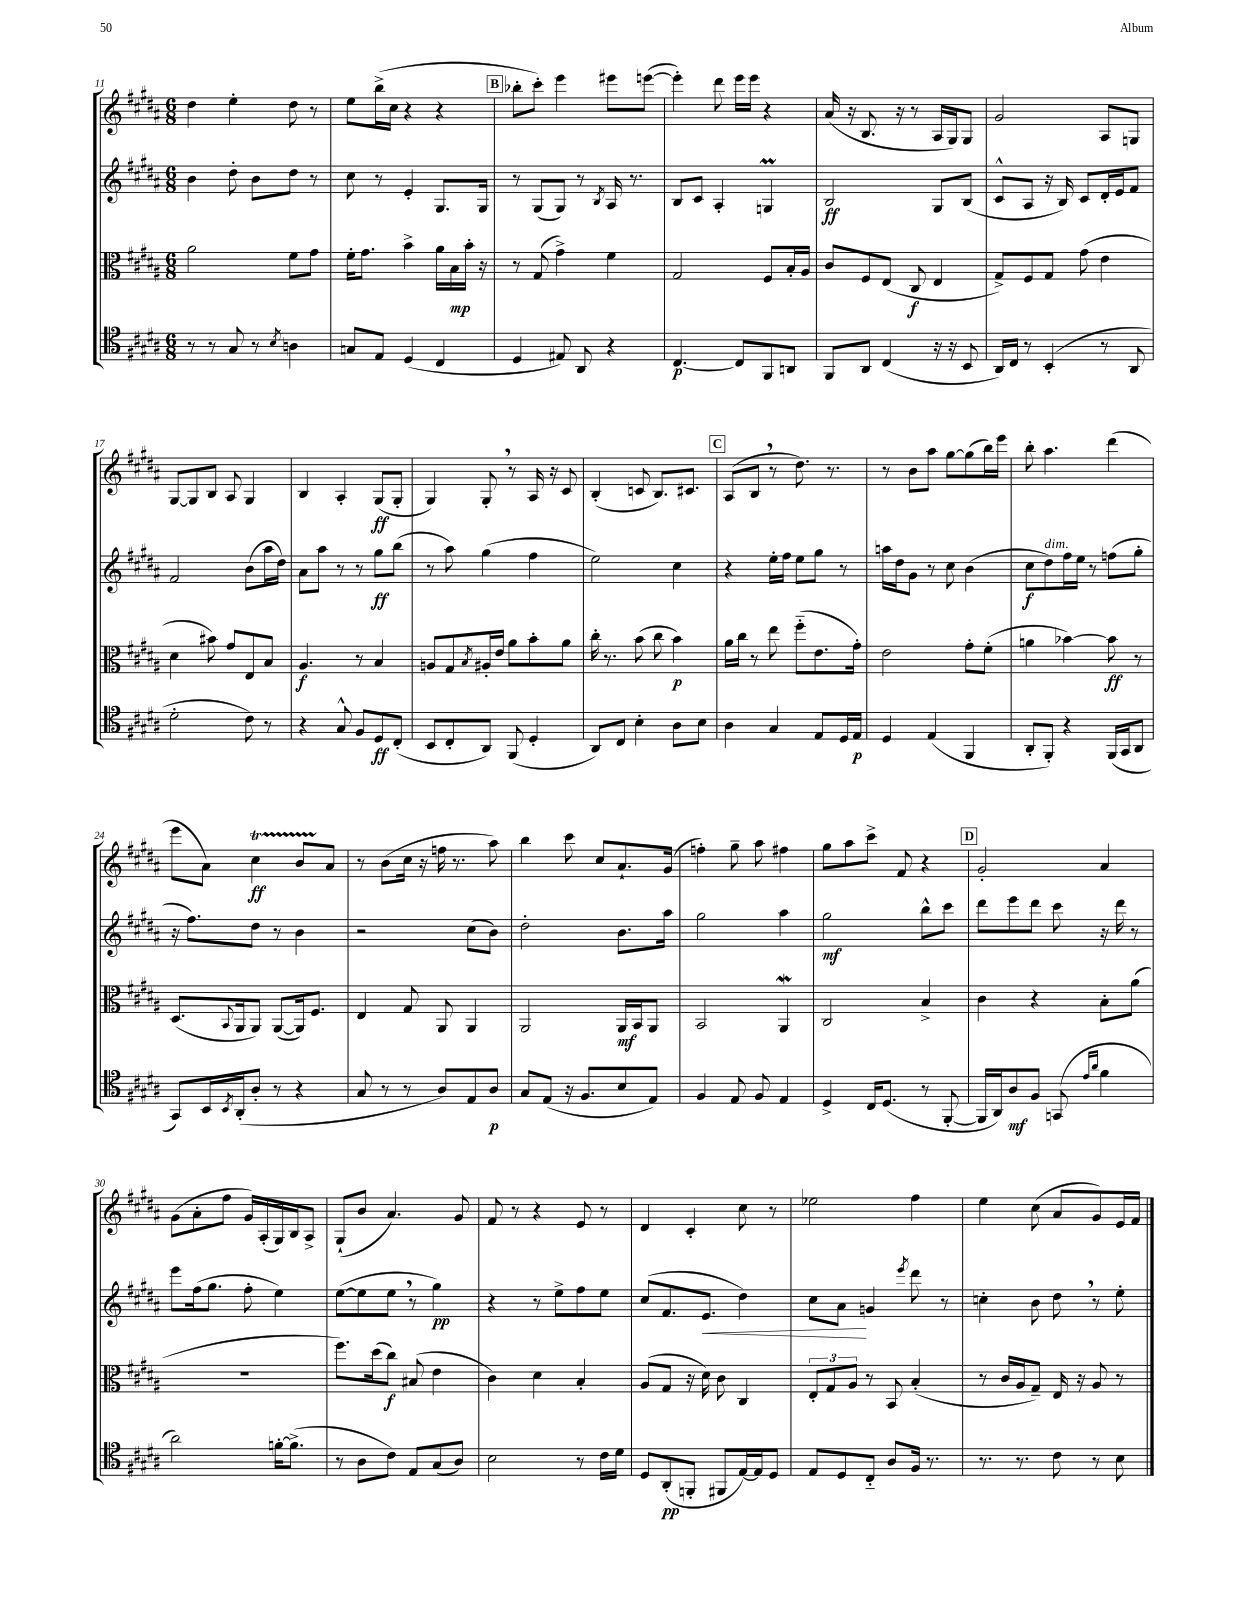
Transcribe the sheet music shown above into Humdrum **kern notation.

**kern	**dynam	**kern	**dynam	**kern	**dynam	**kern	**dynam
*part4	*part4	*part3	*part3	*part2	*part2	*part1	*part1
*staff4	*staff4	*staff3	*staff3	*staff2	*staff2	*staff1	*staff1
*clefC4	*	*clefC3	*	*clefG2	*	*clefG2	*
*k[f#c#g#d#a#]	*	*k[f#c#g#d#a#]	*	*k[f#c#g#d#a#]	*	*k[f#c#g#d#a#]	*
*M6/8	*	*M6/8	*	*M6/8	*	*M6/8	*
=11	=11	=11	=11	=11	=11	=11	=11
8r	.	2a#\	.	4b\	.	4dd#\	.
8r	.	.	.	.	.	.	.
8G#/	.	.	.	8dd#'\	.	4ee'\	.
8r	.	.	.	8b\L	.	.	.
8qB/	.	.	.	.	.	.	.
4An\	.	8f#\L	.	8dd#\J	.	8dd#\	.
.	.	8g#\J	.	8r	.	8r	.
=12	=12	=12	=12	=12	=12	=12	=12
8Gn/L	.	16f#'\KL	.	8cc#\	.	8ee\L	.
.	.	8.g#\J	.	.	.	.	.
8E/J	.	.	.	8r	.	(16bb^\L	.
.	.	.	.	.	.	16cc#\JJ	.
(4D#/	.	4b^\	.	4e'/	.	4r	.
4C#/	.	16a#\LL	.	8.G#/L	.	4r	.
.	.	16B\	mp	.	.	.	.
.	.	16b'\JJ	.	.	.	.	.
.	.	16r	.	16G#/Jk	.	.	.
!!LO:REH:place=s1:t=B
=13	=13	=13	=13	=13	=13	=13	=13
4D#/	.	8r	.	8r	.	8bb-X'\L	.
.	.	(8G#/	.	(8G#/L	.	8ccc#'\J)	.
8E#X/)	.	4g#^\)	.	8G#/J)	.	4eee\	.
8AA#/	.	.	.	8r	.	.	.
.	.	.	.	8qB/	.	.	.
4r	.	4f#\	.	16A#/	.	8eee#X\L	.
.	.	.	.	8.r	.	.	.
.	.	.	.	.	.	([8eeen\J	.
=14	=14	=14	=14	=14	=14	=14	=14
[4.C#/	p	2G#/	.	8B/L	.	4eee'\])	.
.	.	.	.	8c#/J	.	.	.
.	.	.	.	4A#'/	.	8ddd#\	.
8C#/L]	.	.	.	.	.	16eee\LL	.
.	.	.	.	.	.	16eee\JJ	.
8FF#/	.	8F#/L	.	4GnM/	.	4r	.
8AAn/J	.	16B'/L	.	.	.	.	.
.	.	16A#/JJ	.	.	.	.	.
=15	=15	=15	=15	=15	=15	=15	=15
8FF#/L	.	8c#/L	.	2B/	ff	(16a#/	.
.	.	.	.	.	.	16r	.
8AA#/J	.	8F#/	.	.	.	8.B/	.
(4C#/	.	(8E/J	.	.	.	.	.
.	.	.	.	.	.	16r	.
.	.	8C#/	f	.	.	8r	.
16r	.	4E/	.	8G#/L	.	16A#/LL	.
16r	.	.	.	.	.	16G#/J)	.
8BB/	.	.	.	(8B/J	.	8G#/J	.
=16	=16	=16	=16	=16	=16	=16	=16
16AA#/LL)	.	8G#^/L)	.	8c#^^/L	.	2g#/	.
16C#/JJ	.	.	.	.	.	.	.
8r	.	8F#/	.	8A#/J	.	.	.
(4BB'/	.	8G#/J	.	16r	.	.	.
.	.	.	.	16B/)	.	.	.
.	.	(8g#\	.	8c#/L	.	.	.
8r	.	4e\	.	16d#'/L	.	8A#/L	.
.	.	.	.	16e/J	.	.	.
8AA#/	.	.	.	8f#/J	.	8Gn/J	.
!!LO:LB:g=z
=17	=17	=17	=17	=17	=17	=17	=17
2d#'\	.	4d#\	.	2f#/	.	[8G#/L	.
.	.	.	.	.	.	8G#/]	.
.	.	8b#X\)	.	.	.	8B/J	.
.	.	8g#/L	.	.	.	8A#/	.
8c#\)	.	8E/	.	(8b\L	.	4G#/	.
8r	.	8B/J	.	16aa#\L	.	.	.
.	.	.	.	16dd#\JJ)	.	.	.
=18	=18	=18	=18	=18	=18	=18	=18
4r	.	4.A#/	f	8a#\L	.	4B/	.
.	.	.	.	8aa#\J	.	.	.
8G#^^/	.	.	.	8r	.	4A#'/	.
8F#/L	.	8r	.	8r	.	.	.
8D#/	ff	4B/	.	8gg#\L	ff	(8G#/L	ff
(8C#'/J	.	.	.	(8bb\J	.	8G#'/J	.
=19	=19	=19	=19	=19	=19	=19	=19
8BB/L	.	8An/L	.	8r	.	4G#/)	.
8C#'/	.	8G#/	.	8aa#\)	.	.	.
.	.	8qB/	.	.	.	.	.
8AA#/J)	.	16A#X'/L	.	(4gg#\	.	8G#',/	.
.	.	16e/JJ	.	.	.	.	.
(8FF#/	.	8a#\L	.	.	.	8r	.
4D#'/	.	8b'\	.	4ff#\	.	16A#/	.
.	.	.	.	.	.	16r	.
.	.	8a#\J	.	.	.	8c#/	.
=20	=20	=20	=20	=20	=20	=20	=20
8AA#/L)	.	16cc#'\	.	2ee\)	.	(4B'/	.
.	.	8.r	.	.	.	.	.
8C#/J	.	.	.	.	.	.	.
4B'\	.	(8b\	.	.	.	8cn/	.
.	.	8cc#\	.	.	.	8.B/L)	.
8A#\L	.	4b\)	p	4cc#\	.	.	.
.	.	.	.	.	.	8.c#X/J	.
8B\J	.	.	.	.	.	.	.
!!LO:REH:place=s1:t=C
=21	=21	=21	=21	=21	=21	=21	=21
4A#\	.	16a#\LL	.	4r	.	(8A#/L	.
.	.	16cc#\JJ	.	.	.	.	.
.	.	8r	.	.	.	8B,/J	.
4G#/	.	8ee\	.	16ee'\LL	.	8r	.
.	.	.	.	16ff#\JJ	.	.	.
.	.	(8ff#\L	.	8ee\L	.	8.dd#\)	.
8E/L	.	8.e\	.	8gg#\J	.	.	.
.	.	.	.	.	.	8.r	.
16D#/L	.	.	.	8r	.	.	.
16E/JJ	p	16g#'\Jk)	.	.	.	.	.
=22	=22	=22	=22	=22	=22	=22	=22
4D#/	.	2e\	.	16aan\LL	.	8r	.
.	.	.	.	16dd#\J	.	.	.
.	.	.	.	8g#\J	.	8b\L	.
(4E/	.	.	.	8r	.	8aa#\J	.
.	.	.	.	8cc#\	.	[8gg#\L	.
4FF#/	.	8g#'\L	.	(4b\	.	(8gg#\]	.
.	.	(8f#'\J	.	.	.	16bb\L)	.
.	.	.	.	.	.	16eee\JJ	.
=23	=23	=23	=23	=23	=23	=23	=23
8AA#'/L	.	4an\	.	8cc#\L	f	8bb'\	.
!	!	!	!	!LO:TX:a:i:t=dim.	!	!	!
8FF#'/J)	.	.	.	8dd#\)	.	4.aa#\	.
4r	.	[4b-X\)	.	16ff#\L	.	.	.
.	.	.	.	16ee\JJ	.	.	.
.	.	.	.	8r	.	.	.
(16FF#/LL	.	8b-\]	ff	(8ffn\L	.	(4ddd#\	.
16GG#/J	.	.	.	.	.	.	.
8AA#/J	.	8r	.	8gg#'\J	.	.	.
!!LO:LB:g=z
=24	=24	=24	=24	=24	=24	=24	=24
8GG#/L)	.	(8.D#/L	.	16r	.	8eee\L	.
.	.	.	.	8.ff#\L)	.	.	.
16BB/L	.	.	.	.	.	8a#\J)	.
8qBB/	.	8qqBB/	.	.	.	.	.
(16AA#'/J	.	16AA#/k	.	.	.	.	.
8A#'/J	.	8AA#/J)	.	8dd#\J	.	4cc#T\	ff
8r	.	([8AA#/L	.	8r	.	.	.
4r	.	16AA#/k])	.	4b\	.	8bTTT/L	.
.	.	8.F#/J	.	.	.	.	.
.	.	.	.	.	.	8a#/J	.
=25	=25	=25	=25	=25	=25	=25	=25
8G#/	.	4E/	.	2r	.	8r	.
8r	.	.	.	.	.	(8b\L	.
8r	.	8G#/	.	.	.	16cc#\Jk	.
.	.	.	.	.	.	16r	.
8A#/L)	.	8AA#/	.	.	.	16ffn\	.
.	.	.	.	.	.	8.r	.
8E/	.	4AA#/	.	(8cc#\L	.	.	.
8A#/J	p	.	.	8b\J)	.	8aa#\)	.
=26	=26	=26	=26	=26	=26	=26	=26
8G#/L	.	2AA#/	.	2dd#'\	.	4bb\	.
(8E/J	.	.	.	.	.	.	.
16r	.	.	.	.	.	8ccc#\	.
8.F#/L	.	.	.	.	.	.	.
.	.	.	.	.	.	8cc#/L	.
8B/	.	16AA#/LL	mf	8.b\L	.	8.a#`/	.
.	.	16BB/J	.	.	.	.	.
8E/J)	.	8AA#/J	.	.	.	.	.
.	.	.	.	16aa#\Jk	.	(16g#/Jk	.
=27	=27	=27	=27	=27	=27	=27	=27
4F#/	.	2BB/	.	2gg#\	.	4ffn'\)	.
8E/	.	.	.	.	.	8gg#~\	.
8F#/	.	.	.	.	.	8aa#\	.
4E/	.	4AA#W/	.	4aa#\	.	4ff#X\	.
=28	=28	=28	=28	=28	=28	=28	=28
4D#^/	.	2C#/	.	2gg#\	mf	8gg#\L	.
.	.	.	.	.	.	8aa#\	.
16C#/KL	.	.	.	.	.	8ccc#^\J	.
(8.D#/J	.	.	.	.	.	.	.
.	.	.	.	.	.	8f#/	.
8r	.	4B^/	.	8bb^^\L	.	4r	.
[8FF#'/	.	.	.	8ccc#\J	.	.	.
!!LO:REH:place=s1:t=D
=29	=29	=29	=29	=29	=29	=29	=29
16FF#/LL]	.	4c#\	.	8ddd#\L	.	2g#'/	.
16AA#/J)	.	.	.	.	.	.	.
8A#/	mf	.	.	8eee\	.	.	.
8F#/J	.	4r	.	8ddd#\J	.	.	.
(8GGn/	.	.	.	8ccc#\	.	.	.
16qqe/LL	.	.	.	.	.	.	.
16qqa#/JJ	.	.	.	.	.	.	.
4f#\	.	8B'\L	.	16r	.	4a#/	.
.	.	.	.	16ddd#\	.	.	.
.	.	(8a#\J	.	8r	.	.	.
!!LO:LB:g=z
=30	=30	=30	=30	=30	=30	=30	=30
2a#\)	.	2.r	.	8eee\L	.	(8g#\L	.
.	.	.	.	(16ff#\k	.	8a#'\	.
.	.	.	.	8.gg#\J	.	.	.
.	.	.	.	.	.	8ff#\J	.
.	.	.	.	8ff#'\	.	16g#/LL)	.
.	.	.	.	.	.	(16A#'/	.
[16fn'\KL	.	.	.	4ee\)	.	16G#/)	.
(8.f^\J]	.	.	.	.	.	16B/J	.
.	.	.	.	.	.	8A#^/J	.
=31	=31	=31	=31	=31	=31	=31	=31
8r	.	8.ff#\L)	.	([8ee\L	.	(8G#`/L	.
8A#\L	.	.	.	8ee\]	.	8b/J	.
.	.	(16dd#\k	.	.	.	.	.
8c#\J)	.	8cc#\J)	f	8ee,\J	.	4.a#/)	.
8E/L	.	(8B#X/	.	8r	.	.	.
(8G#/	.	4e\	.	4gg#\)	pp	.	.
8A#/J)	.	.	.	.	.	8g#/	.
=32	=32	=32	=32	=32	=32	=32	=32
2B\	.	4c#\)	.	4r	.	8f#/	.
.	.	.	.	.	.	8r	.
.	.	4d#\	.	8r	.	4r	.
.	.	.	.	8ee^\L	.	.	.
8r	.	4B'/	.	8ff#\	.	8e/	.
16c#\LL	.	.	.	8ee\J	.	8r	.
16d#\JJ	.	.	.	.	.	.	.
=33	=33	=33	=33	=33	=33	=33	=33
8D#/L	.	(8A#/L	.	(8cc#/L	.	4d#/	.
(8AA#'/	pp	8G#/J	.	8.f#/	.	.	.
8FFn'/J	.	16r	.	.	.	4c#'/	.
!	!	!	!	!	!LO:HP:b	!	!
.	.	16d#\)	.	8.e/J	<	.	.
8FF#X/L	.	8c#\	.	.	.	.	.
[16E/L)	.	4C#/	.	4dd#\)	.	8cc#\	.
16E/J]	.	.	.	.	.	.	.
8D#/J	.	.	.	.	.	8r	.
=34	=34	=34	=34	=34	=34	=34	=34
8E/L	.	12E'/L	.	8cc#\L	.	2ee-X\	.
.	.	12G#/	.	.	.	.	.
8D#/	.	.	.	8a#\J	.	.	.
.	.	12A#/J	.	.	.	.	.
8C#/J	.	8r	.	4gn/	[	.	.
8A#/L	.	8BB/	.	.	.	.	.
.	.	.	.	8qeee/	.	.	.
16F#/Jk	.	(4B'/	.	8ddd#\	.	4ff#\	.
8.r	.	.	.	.	.	.	.
.	.	.	.	8r	.	.	.
=35	=35	=35	=35	=35	=35	=35	=35
8.r	.	8r	.	4ccn'\	.	4ee\	.
.	.	16c#/LL	.	.	.	.	.
8.r	.	16A#/J	.	.	.	.	.
.	.	8G#~/J)	.	8b\	.	(8cc#\	.
8c#\	.	16E/	.	8dd#,\	.	8a#/L	.
.	.	16r	.	.	.	.	.
8r	.	8A#/	.	8r	.	8g#/)	.
8B\	.	8r	.	8ee'\	.	16e/L	.
.	.	.	.	.	.	16f#/JJ	.
==	==	==	==	==	==	==	==
*-	*-	*-	*-	*-	*-	*-	*-
